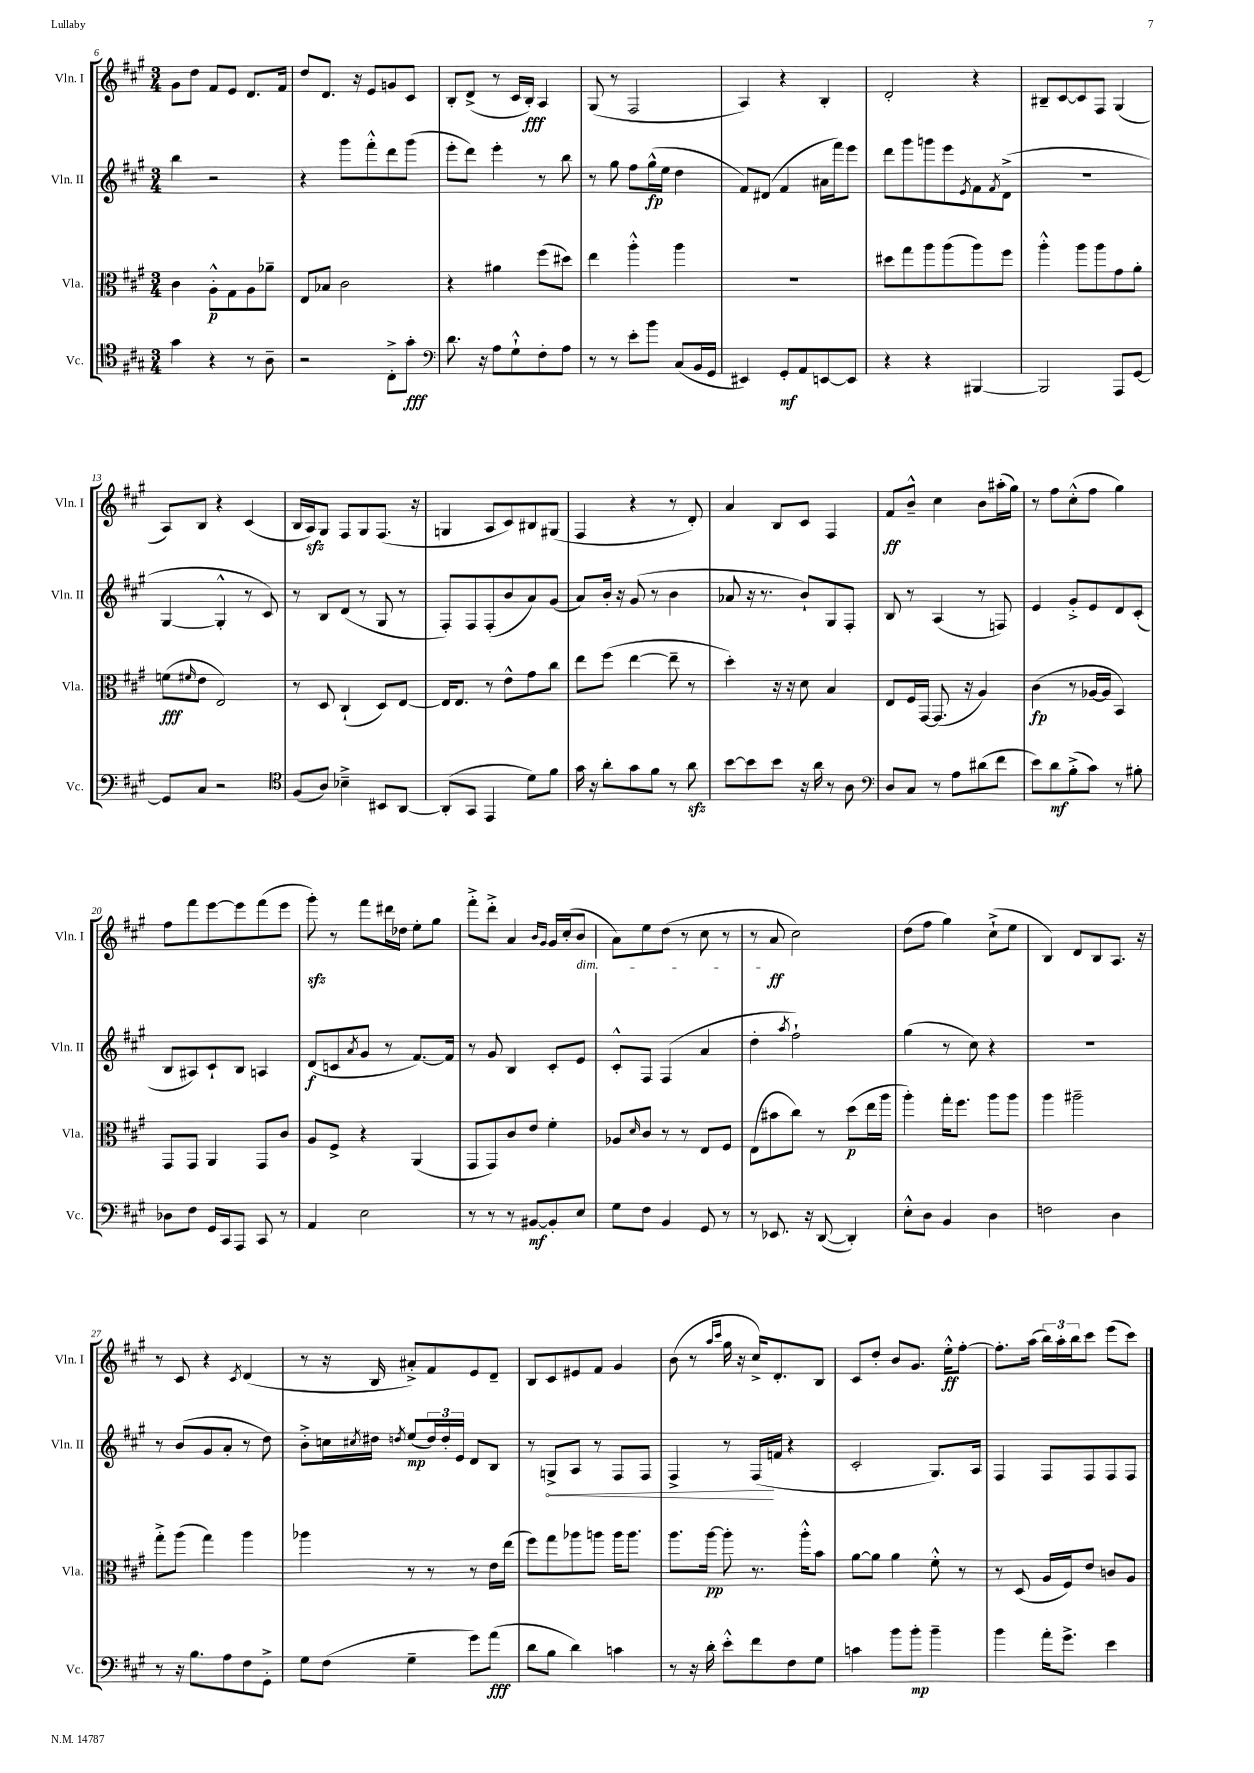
<<
\new StaffGroup <<
\new Staff = "s0" \with { instrumentName = "Vln. I" shortInstrumentName = "Vln. I" } {
    \clef treble \key a \major \numericTimeSignature \time 3/4
    gis'8 d''8 fis'8 e'8 d'8. fis'16 |
    d''8 d'8. r16 e'8 g'8 cis'8 |
    b8-. d'8->( r8 cis'16 b16-.\fff) a4 |
    gis8( r8 fis2 |
    a4) r4 b4-. |
    d'2-. r4 |
    bis8-- cis'8~ cis'8 fis8 gis4( |
    a8) b8 r4 cis'4( |
    b16 a16\sfz) gis8 fis8 gis8 fis8.( r16 |
    g4 a8 cis'8) bis8 gis8( |
    fis4 r4 r8 d'8-.) |
    a'4 b8 cis'8 fis4 |
    fis'8\ff b'8---^ cis''4 b'8 ais''16-.( gis''16) |
    r8 fis''8 cis''8-.-^( fis''8 gis''4) |
    fis''8 fis'''8 e'''8~ e'''8 fis'''8( e'''8 |
    gis'''8-.\sfz) r8 fis'''8 dis'''16 des''16 e''8-. gis''8 |
    fis'''8-.-> d'''8-.-> a'4 \grace { b'16 gis'16 } gis'16 cis''16-.( b'8\dim |
    a'8) e''8 d''8( r8 cis''8 r8 |
    r8 a'8\ff\! cis''2) |
    d''8( fis''8 gis''4) cis''8-!->( e''8 |
    b4) d'8 b8 a8. r16 |
    r8 cis'8 r4 \acciaccatura { cis'8 } d'4( |
    r8 r16 b16 ais'8-.->) fis'8 e'8 d'8-- |
    b8 cis'8 eis'8 fis'8 gis'4 |
    b'8( r8 \grace { a''16 cis'''16 } gis''16 r16 cis''16->) d'8.-. b8 |
    cis'8 d''8-. b'8 gis'8. e''16-.-^\ff fis''8~-. |
    fis''8.-. a''16( \tuplet 3/2 { b''16) a''16-. b''16 } cis'''8 e'''8( cis'''8) \bar "|." |
}
\new Staff = "s1" \with { instrumentName = "Vln. II" shortInstrumentName = "Vln. II" } {
    \clef treble \key a \major \numericTimeSignature \time 3/4
    b''4 r2 |
    r4 gis'''8 fis'''8-.-^ d'''8 gis'''8( |
    e'''8-. d'''8) e'''4-. r8 b''8 |
    r8 gis''8 fis''8 gis''16-^\fp( e''16 d''4 |
    fis'8) dis'8( fis'4 ais'16 fis'''16) e'''8 |
    d'''8 gis'''8 g'''8 e'''8 \acciaccatura { e'8 } fis'8 \acciaccatura { fis'8 } d'8->( |
    R2. |
    gis4~ gis4-.-^ r8 cis'8) |
    r8 b8 d'8( r8 gis8 r8 |
    fis8-.) fis8 fis8-.( b'8 a'8) gis'8( |
    a'8) b'16-. r16 gis'8( r8 b'4 |
    aes'8 r16 r8. b'8-!) gis8 fis8-. |
    b8 r8 a4( r8 f8) |
    e'4 gis'8-.-> e'8 d'8 cis'8-.( |
    b8 ais8) cis'8-! b8 a4 |
    d'8\f( c'8 \acciaccatura { a'8 } gis'8 r8 fis'8.~) fis'16 |
    r8 gis'8 b4 cis'8-. e'8 |
    cis'8-.-^ fis8 fis4( a'4 |
    d''4-. \acciaccatura { a''8 } fis''2-!) |
    gis''4( r8 cis''8) r4 |
    R2. |
    r8 b'8( gis'8 a'8-. r8 d''8) |
    b'8-.-> c''16 \acciaccatura { cis''8 } dis''16 \acciaccatura { d''8 } e''8\mp( \tuplet 3/2 { d''16) d''16-. e'16 } d'8 b8 |
    r8 \once \override Hairpin.circled-tip = ##t g8->\< a8 r8 fis8 fis8 |
    fis4-> r8 fis16\!( f'16 r4 |
    cis'2-. gis8.) a16 |
    fis4 fis8 fis8 fis8 fis8 \bar "|." |
}
\new Staff = "s2" \with { instrumentName = "Vla." shortInstrumentName = "Vla." } {
    \clef alto \key a \major \numericTimeSignature \time 3/4
    cis'4 a8-.-^\p gis8 a8 aes'8-- |
    e8 bes8 cis'2 |
    r4 ais'4 fis''8( dis''8) |
    e''4 a''4-.-^ a''4 |
    R2. |
    dis''8 gis''8 a''8 a''8( a''8) fis''8 |
    a''4-.-^ a''8 a''8 gis'8 a'8-. |
    f'8\fff( \grace { fis'16 } e'8 e2) |
    r8 d8 cis4-!( d8) e8~ |
    e16 e8. r8 e'8-^ gis'8 cis''8 |
    e''8 fis''8( e''4~ e''8-- r8 |
    d''4-.) r16 r16 d'8 b4 |
    e8 fis16 gis,16~ gis,8.( r16 a4) |
    cis'4\fp( r8 aes16~ aes16 b,4) |
    gis,8 gis,8 a,4 gis,8 cis'8 |
    a8 fis8-> r4 a,4( |
    gis,8 gis,8) cis'8 e'8 fis'4-. |
    aes8 \grace { d'16 } cis'8 r8 r8 e8 fis8 |
    e8( bis'8 cis''8) r8 d''8\p( e''16 a''16 |
    a''4-.) gis''16-. fis''8. a''8 a''8 |
    a''4 ais''2-- |
    gis''8-.-> a''8( gis''4) a''4 |
    aes''4 r8 r8 r8 e'16 e''16( |
    fis''8) gis''8 aes''8 a''8 a''16 a''8. |
    a''8. a''16~\pp a''8-. r8. a''16-.-^ b'8 |
    a'8~ a'8 a'4 fis'8-.-^ r8 |
    r8 d8( a16 fis16) e'8 c'8 a8 \bar "|." |
}
\new Staff = "s3" \with { instrumentName = "Vc." shortInstrumentName = "Vc." } {
    \clef tenor \key a \major \numericTimeSignature \time 3/4
    gis'4 r4 r8 a8-- |
    r2 cis8-.-> gis'8-.\fff |
    \clef bass d'8. r16 a8 gis8-!-^ fis8-. a8 |
    r8 r8 e'8-. b'8 cis8( b,16 gis,16 |
    eis,4) gis,8-.\mf a,8 e,8~ e,8 |
    r4 r4 bis,,4~ |
    bis,,2 a,,8 gis,8~ |
    gis,8 cis8 r2 |
    \clef tenor fis8( a8) bes4---> bis,8 a,8~ |
    a,8-.( gis,8 e,4 d'8) fis'8 |
    gis'16 r16 a'8-. gis'8 fis'8 r8 a'8\sfz |
    b'8~ b'8 b'8 r16 a'16 r8 a8 |
    \clef bass d8 cis8 r8 a8 dis'8( fis'8 |
    e'8) d'8\mf b8-.->( cis'8) r8 bis8-. |
    des8 fis8 gis,16 cis,16 a,,8 cis,8 r8 |
    a,4 e2 |
    r8 r8 r8 bis,8~\mf bis,8-. e8 |
    gis8 fis8 b,4 gis,8 r8 |
    r8 ees,8. r16 d,8~( d,4-.) |
    e8-.-^ d8 b,4 d4 |
    f2 d4 |
    r8 r16 b8. a8 fis8 gis,8-.-> |
    gis8 fis8( gis4-- gis'8) a'8\fff( |
    d'8 b8 d'4) c'4 |
    r8 r16 d'16-. e'8-.-^ fis'8 fis8 gis8 |
    c'4 b'8 b'8-.\mp b'4-- |
    b'4 a'16-. gis'8.-> e'4 \bar "|." |
}
>>
>>
\layout { \context { \Score currentBarNumber = #6 } }
